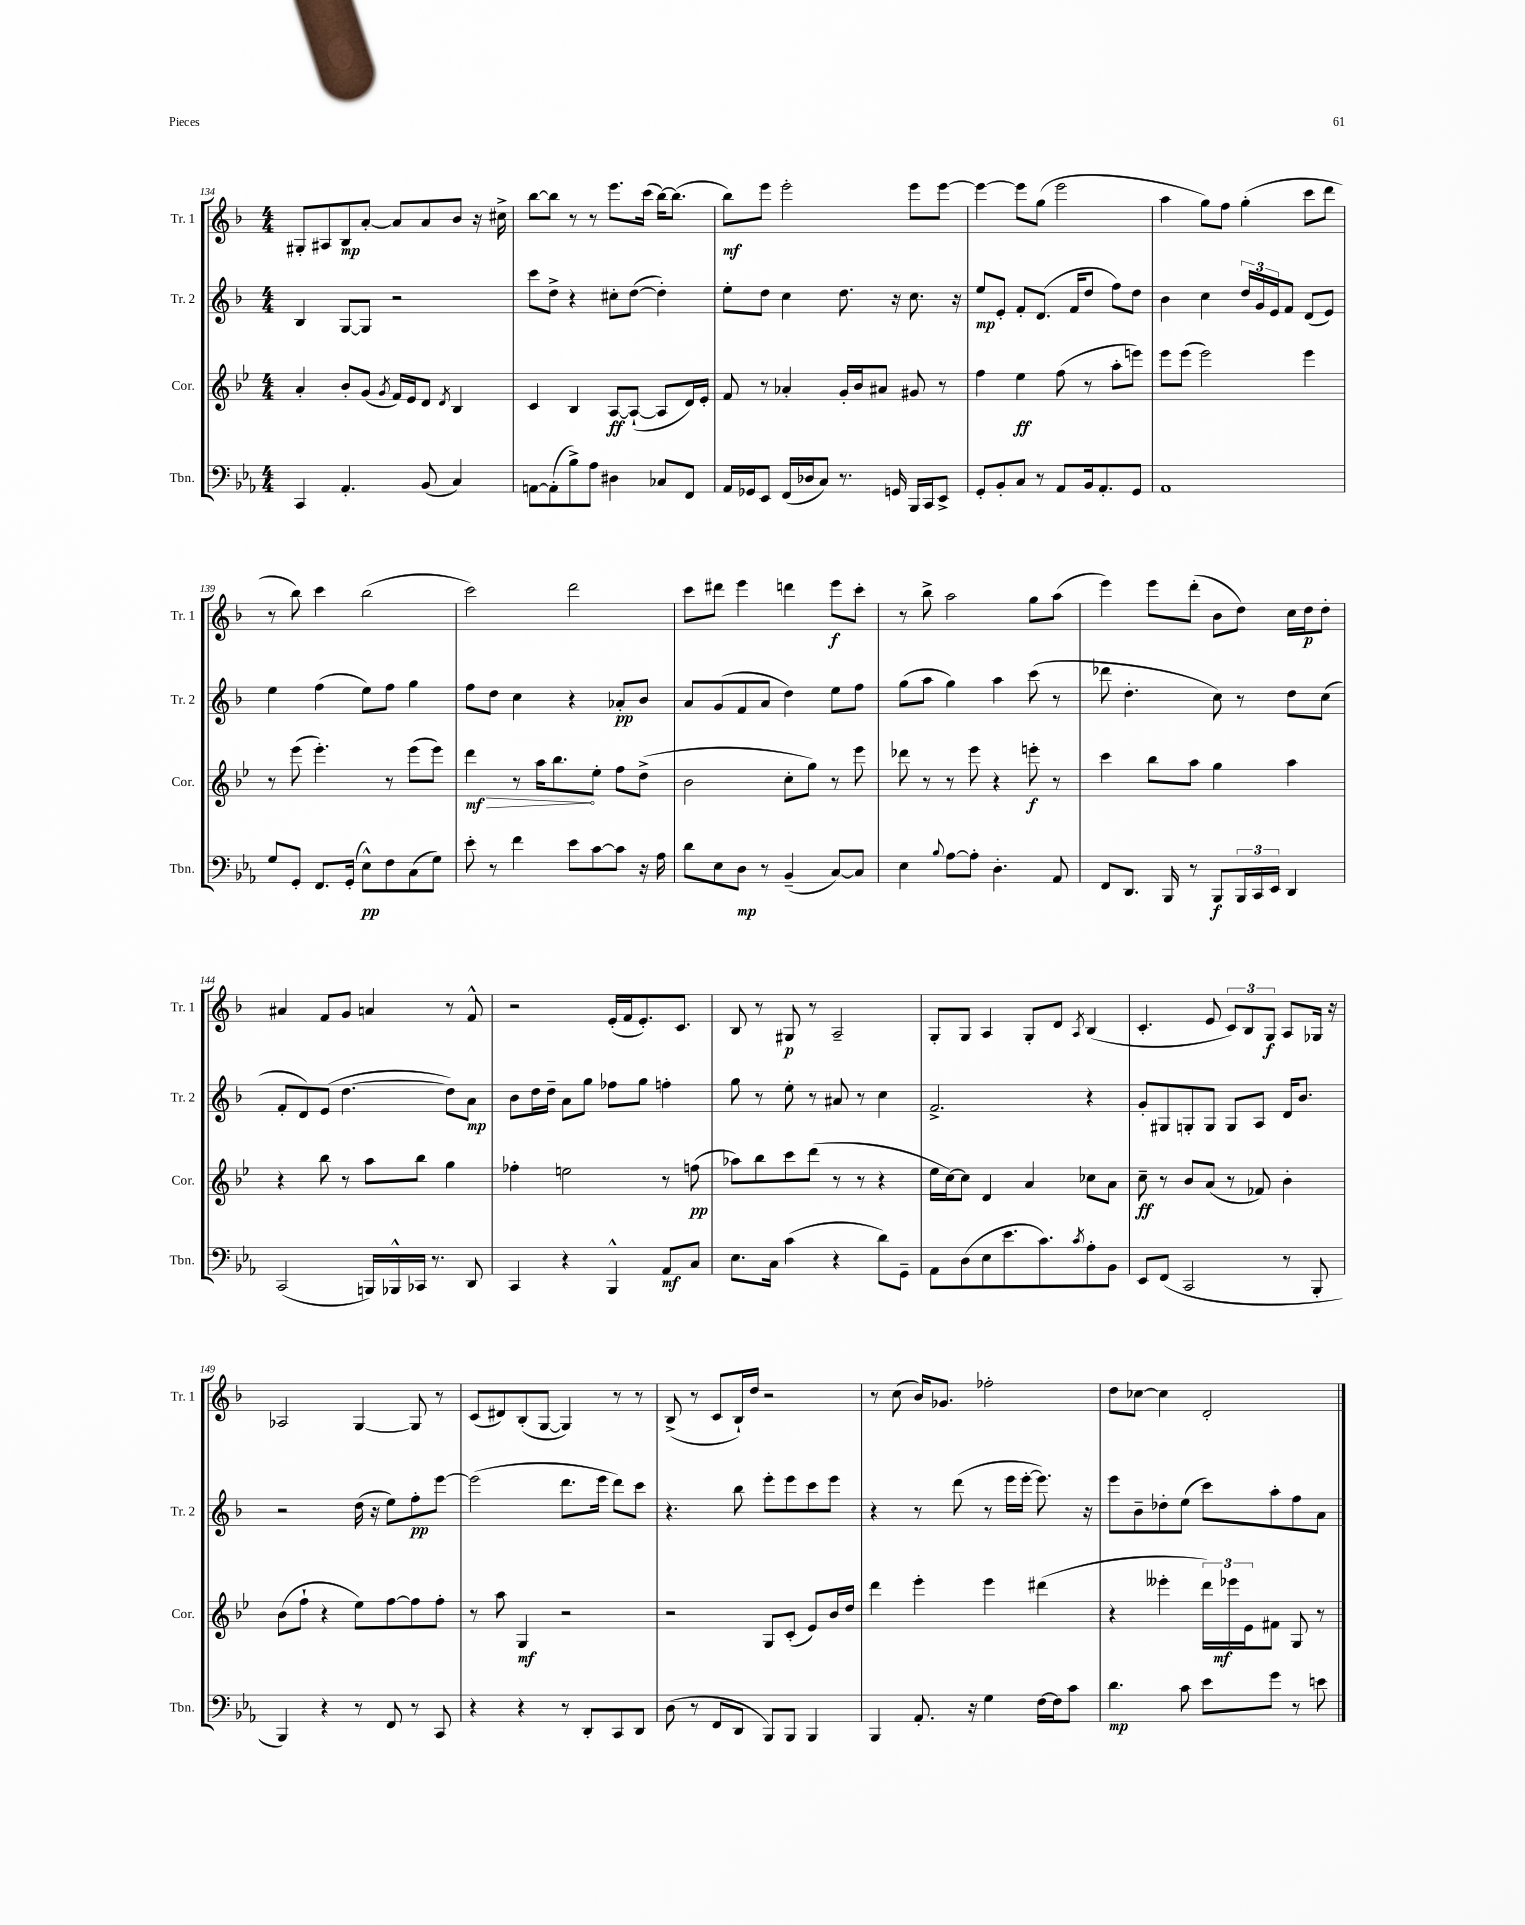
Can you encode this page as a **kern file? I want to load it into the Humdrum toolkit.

**kern	**kern	**kern	**kern
*staff4	*staff3	*staff2	*staff1
*clefF4	*clefG2	*clefG2	*clefG2
*k[b-e-a-]	*k[b-e-]	*k[b-]	*k[b-]
*M4/4	*M4/4	*M4/4	*M4/4
4CC	4a'	4B-	8G#'
.	.	.	8A#
4.AA-'	8b-'	[8G	8B-
.	(8g	8G]	[8a'
.	8qg	.	.
.	16f)	2r	8a]
.	16e-	.	.
(8BB-	8d	.	8a
.	8qd	.	.
4C)	4B-	.	8b-
.	.	.	16r
.	.	.	16cc#^
=	=	=	=
[8AA	4c	8ccc	[8bb-
(8AA']	.	8dd^	8bb-]
8B-^)	4B-	4r	8r
8A-	.	.	8r
4D#	[8A	8cc#'	8.eee
.	(8A`_	([8dd	.
.	.	.	(16ccc
8C-	8A]	4dd'])	[16bb-)
.	.	.	(8.bb-]
8FF	16d)	.	.
.	16e-'	.	.
=	=	=	=
16AA-	8f	8ee'	8bb-)
16GG-	.	.	.
8EE-	8r	8dd	8eee
(16FF	4a-'	4cc	2eee'
16D-	.	.	.
8C)	.	.	.
8.r	16g'	8.dd	.
.	16b-	.	.
.	8a#	.	.
16GG	.	16r	.
16BBB-	8g#	8.cc	8eee
16CC	.	.	.
8EE-^	8r	.	[8eee
.	.	16r	.
=	=	=	=
8GG'	4ff	8ee	4eee_
8BB-'	.	8e'	.
8C	4ee-	8f'	8eee]
8r	.	(8.d	(8gg
8AA-	(8ff	.	2eee
.	.	16f	.
16BB-	8r	8dd	.
8.AA-'	.	.	.
.	8aa'	8ff)	.
8GG	8eee)	8dd	.
=	=	=	=
1AA-	8eee-	4b-	4aa
.	(8eee-	.	.
.	2eee-)	4cc	8gg)
.	.	.	8ff
.	.	24dd	(4gg'
.	.	24g	.
.	.	24e	.
.	.	8f	.
.	4eee-	(8d	8ccc
.	.	8e)	8ddd
=	=	=	=
8G	8r	4ee	8r
8GG'	(8eee-	.	8bb-)
8.FF	4.eee-')	(4ff	4ccc
(16GG'	.	.	.
8E-^^)	.	8ee)	(2bb-
8F	8r	8ff	.
(8C	(8eee-	4gg	.
8G)	8eee-)	.	.
=	=	=	=
8e-'	4ddd	8ff	2ccc)
8r	.	8dd	.
4f	8r	4cc	.
.	16aa	.	.
.	8.bb-	.	.
8e-	.	4r	2ddd
[8c	8ee-'	.	.
8c]	8ff	8a-'	.
16r	(8dd^	8b-	.
16A-	.	.	.
=	=	=	=
8d	2b-	8a	8ccc
8E-	.	(8g	8ddd#
8D	.	8f	4eee
8r	.	8a	.
(4BB-~	8cc'	4dd)	4ddd
.	8gg)	.	.
[8C)	8r	8ee	8eee
8C]	8eee-	8ff	8ccc'
=	=	=	=
4E-	8ddd-	(8gg	8r
.	8r	8aa	8bb-^
8qqB-	.	.	.
[8A-	8r	4gg)	2aa
8A-']	8eee-	.	.
4.D'	4r	4aa	.
.	8eee'	(8ccc	8gg
8AA-	8r	8r	(8aa
=	=	=	=
8FF	4ccc	8ddd-	4eee)
8.DD	.	4.dd'	.
.	8bb-	.	8eee
16BBB-	.	.	.
8r	8aa	.	(8ddd'
8BBB-	4gg	8cc)	8b-
24BBB-	.	8r	8dd)
24CC	.	.	.
24EE-	.	.	.
4DD	4aa	8dd	16cc
.	.	.	16dd
.	.	(8cc	8dd'
=	=	=	=
(2CC	4r	8f'	4a#
.	.	8d)	.
.	8bb-	(8e	8f
.	8r	[4.dd	8g
16BBB)	8aa	.	4a
16BBB-^^	.	.	.
16CC-	8bb-	.	.
8.r	.	.	.
.	4gg	8dd])	8r
8DD	.	8a	8f^^
=	=	=	=
4CC	4ff-'	8b-	2r
.	.	16dd	.
.	.	16dd~	.
4r	2ee	8a	.
.	.	8gg	.
4BBB-^^	.	8ff-	(16e'
.	.	.	16f
.	.	8gg	8.e')
8AA-	8r	4ff'	.
.	.	.	8.c
8C	(8ff	.	.
=	=	=	=
8.E-	8aa-)	8gg	8B-
.	8bb-	8r	8r
16C	.	.	.
(4c	8ccc	8ee'	8G#
.	(8ddd	8r	8r
4r	8r	8a#	2A~
.	8r	8r	.
8d)	4r	4cc	.
8GG~	.	.	.
=	=	=	=
8AA-	16ee-	2.f^	8G'
.	[16cc)	.	.
(8D	8cc]	.	8G
8E-	4d	.	4A
8.e-	.	.	.
.	4a	.	8G'
8.c)	.	.	.
.	.	.	8d
8qc	.	.	8qA
8A-'	8cc-	4r	(4B-
8BB-	8a	.	.
=	=	=	=
8EE-	8cc~	8g'	4.c'
(8FF	8r	8G#	.
2CC	8b-	8G'	.
.	(8a	8G	8e
.	8r	8G	12c)
.	.	.	12B-
.	8f-)	8A	.
.	.	.	12G
8r	4b-'	16d	8A
.	.	8.b-	.
8BBB-'	.	.	16G-
.	.	.	16r
=	=	=	=
4BBB-)	(8b-	2r	2A-
.	8ff`	.	.
4r	4r	.	.
8r	8ee-)	(16dd	[4G
.	.	16r	.
8FF	[8ff	8ee)	.
8r	8ff]	8ff'	8G]
8CC	8ff'	[8eee	8r
=	=	=	=
4r	8r	(2eee]	(8c
.	8aa	.	8d#)
4r	4G	.	(8B-'
.	.	.	[8G
8r	2r	8.ddd	4G])
8DD'	.	.	.
.	.	16eee	.
8CC	.	8ddd)	8r
8DD	.	8ccc	8r
=	=	=	=
(8D	2r	4.r	(8B-^
8r	.	.	8r
8FF	.	.	8c
8DD	.	8bb-	16B-`)
.	.	.	16dd
8BBB-)	8G	8eee'	2r
8BBB-	(8c'	8eee	.
4BBB-	8e-)	8ccc	.
.	16b-	8eee	.
.	16dd	.	.
=	=	=	=
4BBB-	4ddd	4r	8r
.	.	.	(8cc
8.AA-'	4eee-'	8r	16b-)
.	.	.	8.g-
.	.	(8ddd	.
16r	.	.	.
4G	4eee-	8r	2ff-'
.	.	16eee	.
.	.	[16eee'	.
[16F	(4ddd#	8.eee])	.
16F]	.	.	.
8c	.	.	.
.	.	16r	.
=	=	=	=
4.d	4r	8eee	8dd
.	.	8b-~	[8cc-
.	4eee--'	8dd-'	4cc-]
8c	.	(8ee	.
8e-	24ddd)	8ccc)	2d'
.	24eee-	.	.
.	24e-	.	.
8g	8f#	8aa'	.
8r	8G	8ff	.
8e	8r	8a	.
==	==	==	==
*-	*-	*-	*-
